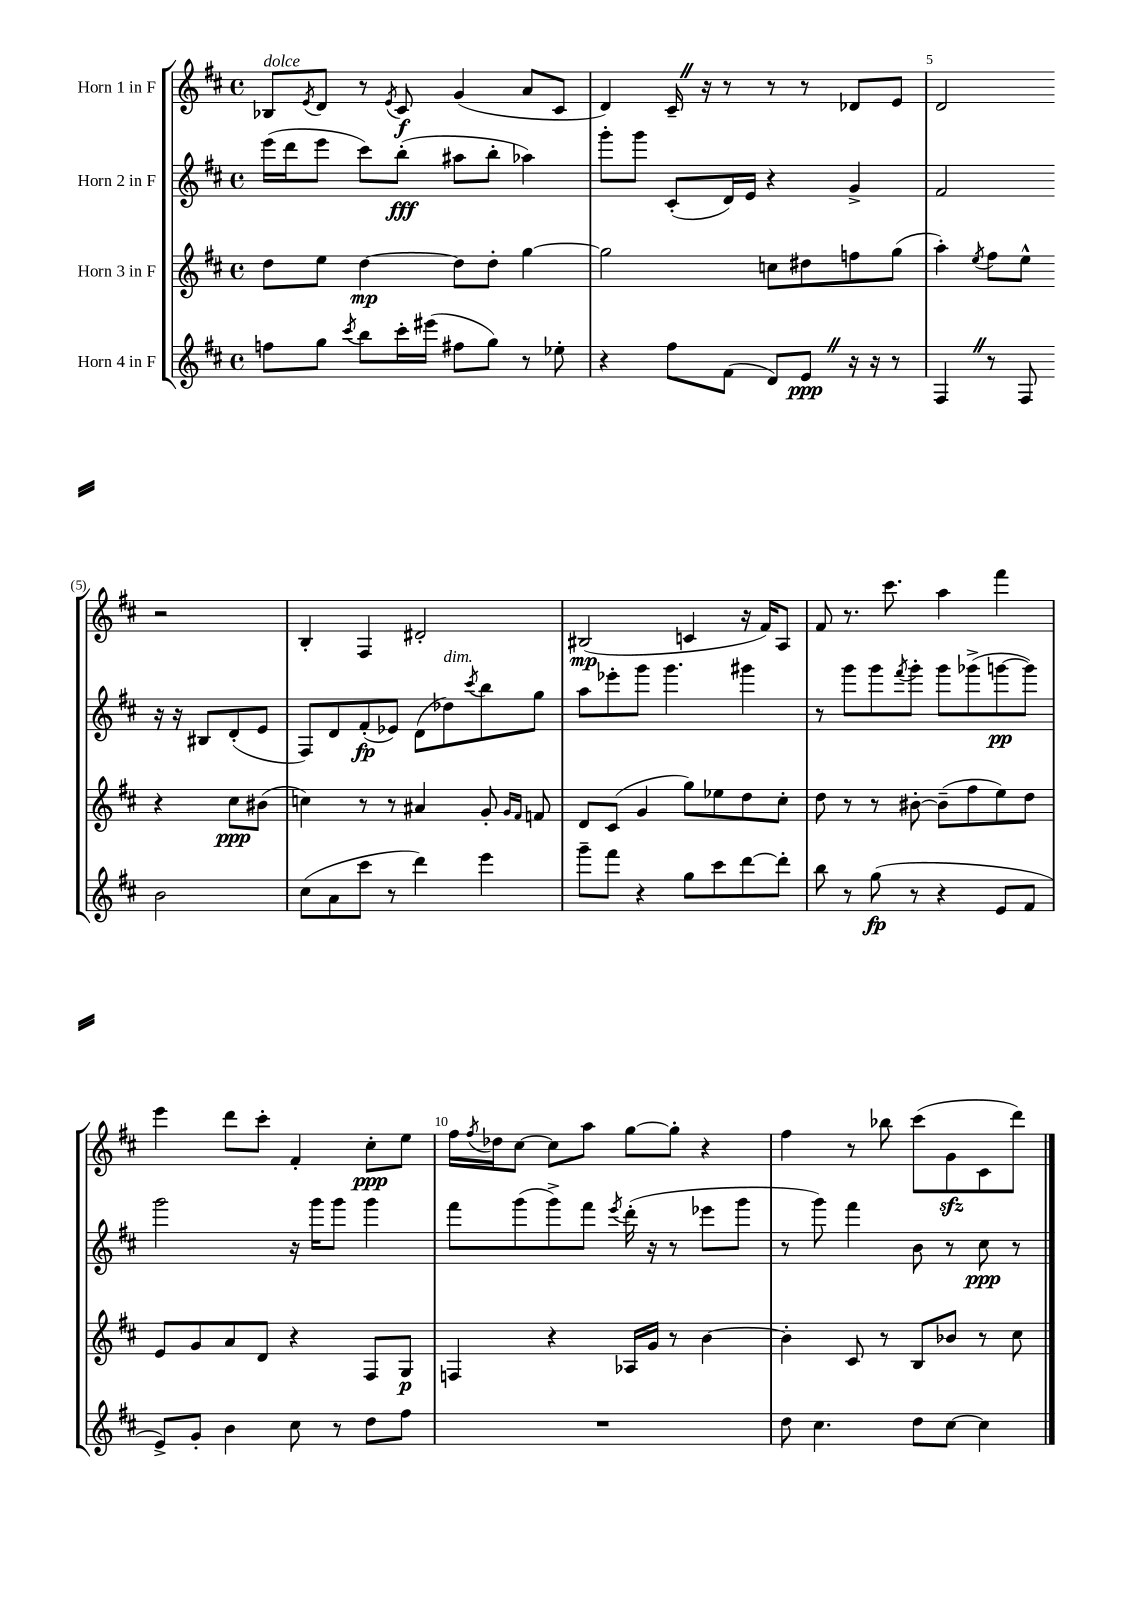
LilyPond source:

<<
\new StaffGroup <<
\new Staff = "s0" \with { instrumentName = "Horn 1 in F" } {
    \clef treble \key d \major \defaultTimeSignature \time 4/4
    bes8^\markup { \italic "dolce" } \acciaccatura { e'8 } d'8 r8 \acciaccatura { e'8 } cis'8\f g'4( a'8 cis'8 |
    d'4) cis'16-- \once \override BreathingSign.text = \markup { \musicglyph "scripts.caesura.straight" } \breathe r16 r8 r8 r8 des'8 e'8 |
    d'2 r2 |
    b4-. fis4 dis'2-. |
    bis2\mp( c'4 r16 fis'16) a8 |
    fis'8 r8. cis'''8. a''4 fis'''4 |
    e'''4 d'''8 cis'''8-. fis'4-. cis''8-.\ppp e''8 |
    fis''16 \acciaccatura { fis''8 } des''16 cis''8~ cis''8 a''8 g''8~ g''8-. r4 |
    fis''4 r8 bes''8 cis'''8( g'8\sfz cis'8 d'''8) \bar "|." |
}
\new Staff = "s1" \with { instrumentName = "Horn 2 in F" } {
    \clef treble \key d \major \defaultTimeSignature \time 4/4
    e'''16( d'''16 e'''8 cis'''8) b''8-.\fff( ais''8 b''8-. aes''4) |
    g'''8-. g'''8 cis'8-.( d'16) e'16 r4 g'4-> |
    fis'2 r16 r16 bis8 d'8-.( e'8 |
    fis8) d'8 fis'8-.\fp( ees'8) d'8( des''8^\markup { \italic "dim." }) \acciaccatura { cis'''8 } b''8 g''8 |
    a''8 ees'''8-. g'''8 g'''4. gis'''4 |
    r8 g'''8 g'''8 \acciaccatura { fis'''8 } g'''8-. g'''8 ges'''8->( g'''8~\pp g'''8) |
    g'''2 r16 g'''16 g'''8 g'''4 |
    fis'''8 g'''8( g'''8->) fis'''8 \acciaccatura { e'''8 } d'''16-.( r16 r8 ees'''8 g'''8 |
    r8 g'''8) fis'''4 b'8 r8 cis''8\ppp r8 \bar "|." |
}
\new Staff = "s2" \with { instrumentName = "Horn 3 in F" } {
    \clef treble \key d \major \defaultTimeSignature \time 4/4
    d''8 e''8 d''4~\mp d''8 d''8-. g''4~ |
    g''2 c''8 dis''8 f''8 g''8( |
    a''4-.) \acciaccatura { e''8 } fis''8 e''8-^ r4 cis''8\ppp bis'8( |
    c''4) r8 r8 ais'4 g'8-. \grace { g'16 fis'16 } f'8 |
    d'8 cis'8( g'4 g''8) ees''8 d''8 cis''8-. |
    d''8 r8 r8 bis'8~-. bis'8--( fis''8 e''8) d''8 |
    e'8 g'8 a'8 d'8 r4 fis8 g8\p |
    f4 r4 aes16 g'16 r8 b'4~ |
    b'4-. cis'8 r8 b8 bes'8 r8 cis''8 \bar "|." |
}
\new Staff = "s3" \with { instrumentName = "Horn 4 in F" } {
    \clef treble \key d \major \defaultTimeSignature \time 4/4
    f''8 g''8 \acciaccatura { cis'''8 } b''8 cis'''16-. eis'''16( fis''8 g''8) r8 ees''8-. |
    r4 fis''8 fis'8( d'8) e'8\ppp \once \override BreathingSign.text = \markup { \musicglyph "scripts.caesura.straight" } \breathe r16 r16 r8 |
    fis4 \once \override BreathingSign.text = \markup { \musicglyph "scripts.caesura.straight" } \breathe r8 fis8 b'2 |
    cis''8( a'8 cis'''8 r8 d'''4) e'''4 |
    g'''8-- fis'''8 r4 g''8 cis'''8 d'''8~ d'''8-. |
    b''8 r8 g''8\fp( r8 r4 e'8 fis'8 |
    e'8->) g'8-. b'4 cis''8 r8 d''8 fis''8 |
    R1 |
    d''8 cis''4. d''8 cis''8~ cis''4 \bar "|." |
}
>>
>>
\layout { \context { \Score currentBarNumber = #3 \override BarNumber.break-visibility = ##(#f #t #t) barNumberVisibility = #(every-nth-bar-number-visible 5) } }
